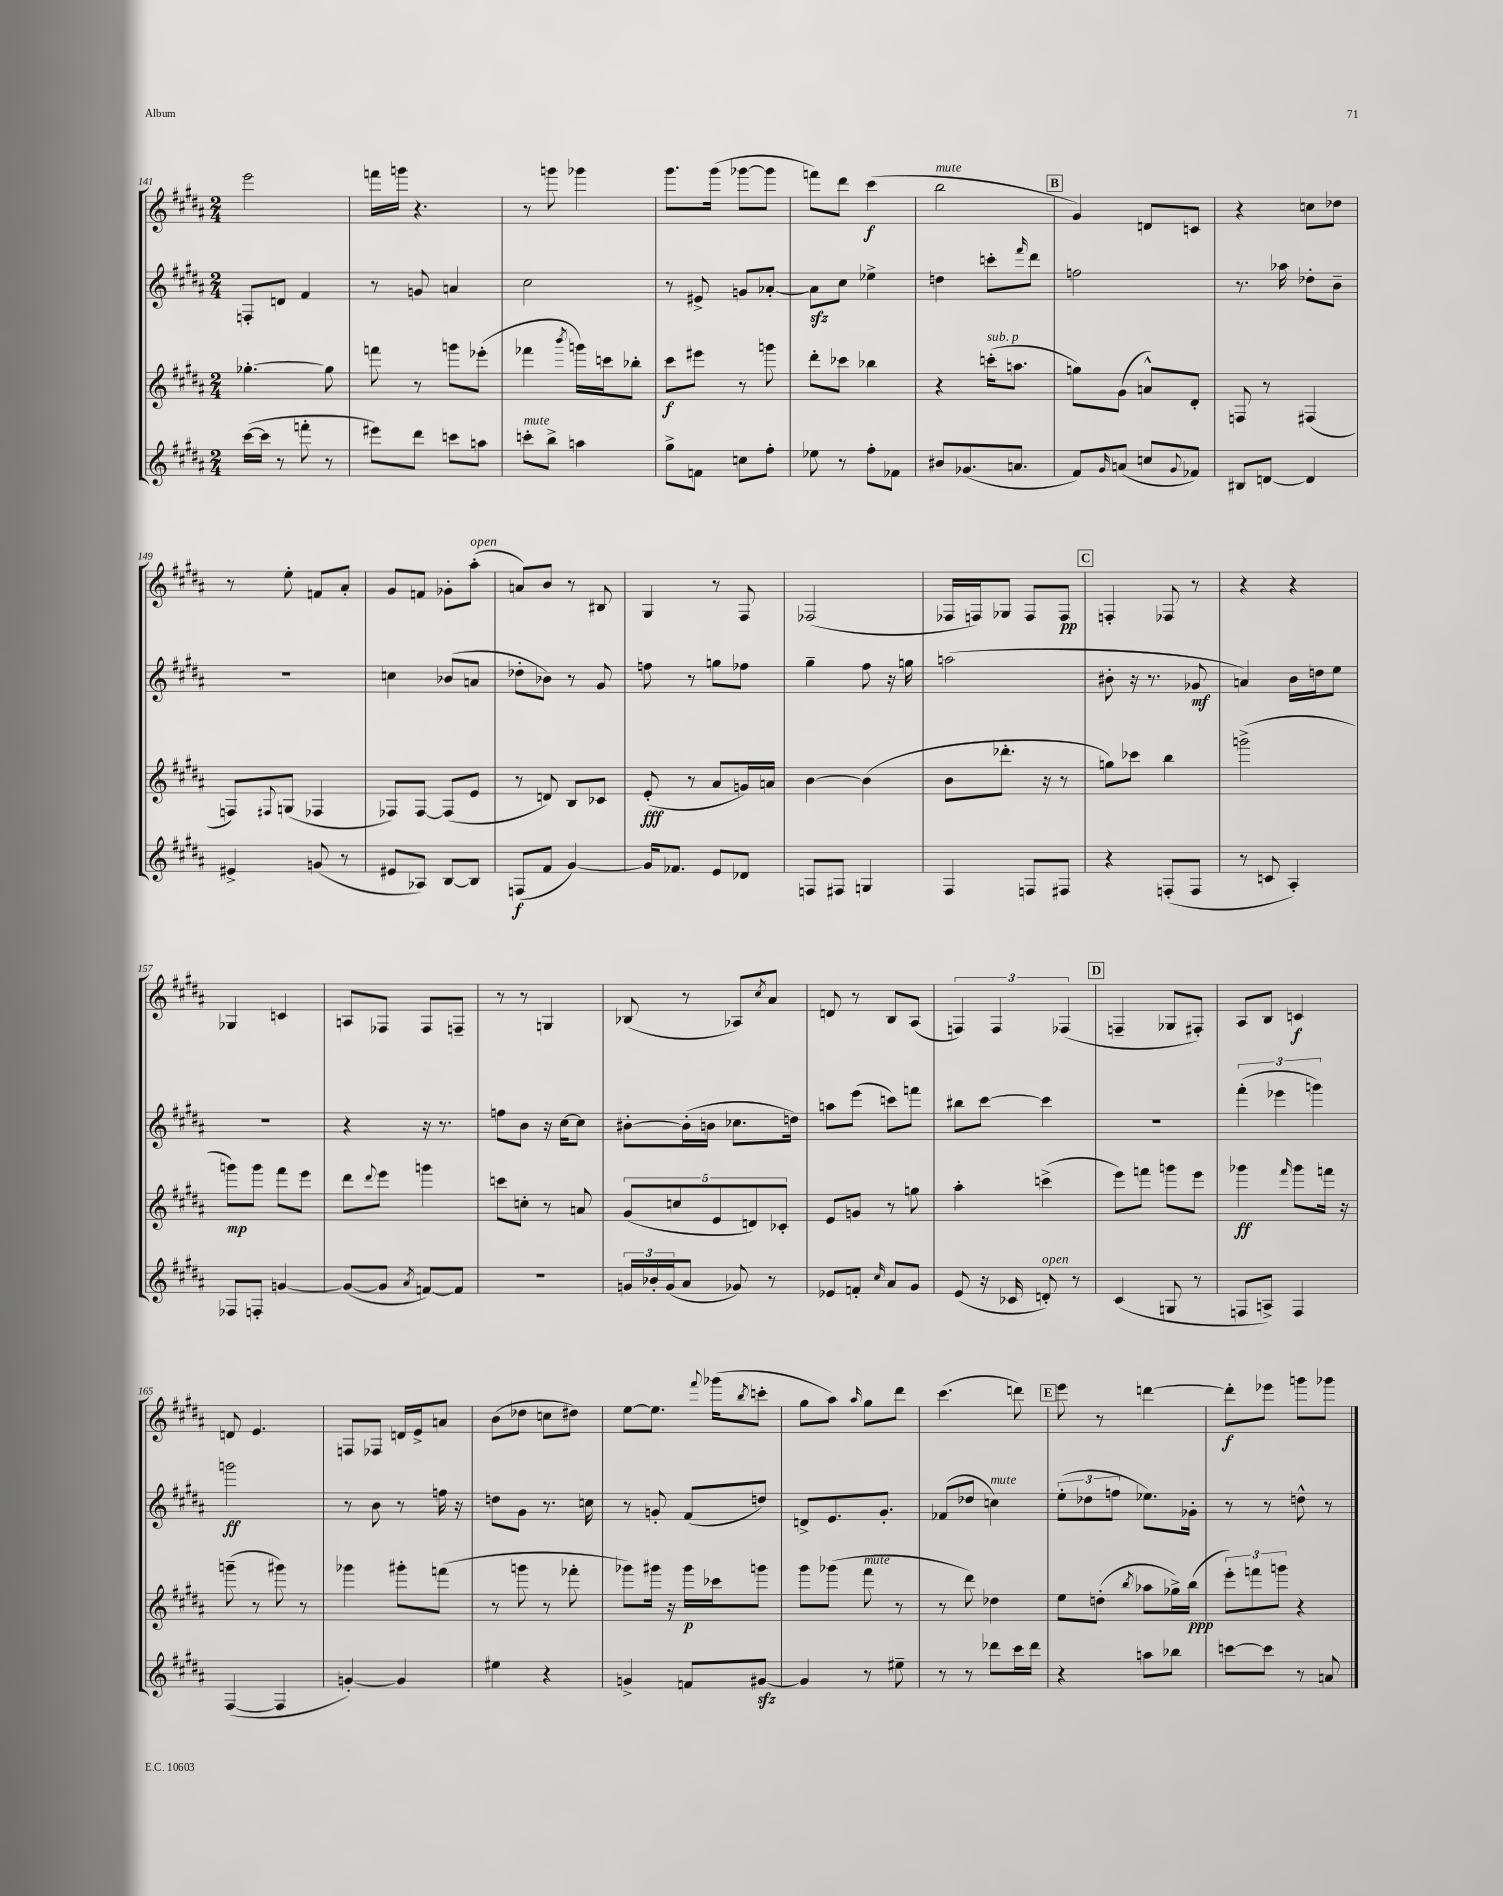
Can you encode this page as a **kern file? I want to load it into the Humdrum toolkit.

**kern	**kern	**kern	**kern
*staff4	*staff3	*staff2	*staff1
*clefG2	*clefG2	*clefG2	*clefG2
*k[f#c#g#d#a#]	*k[f#c#g#d#a#]	*k[f#c#g#d#a#]	*k[f#c#g#d#a#]
*M2/4	*M2/4	*M2/4	*M2/4
([16ccc#\LL	[4.gg-'\	8F'/L	2eee\
16ccc#\]JJ	.	.	.
8r	.	8d/J	.
8fff'\	.	4f#/	.
8r	8gg-\]	.	.
=	=	=	=
8eee#\L)	8fff\	8r	16fff\LL
.	.	.	16ggg\JJ
8ddd#\J	8r	8g/	4.r
8ccc\L	8ggg\L	4a/	.
8aa\J	(8eee-'\J	.	.
=	=	=	=
8ccc'\L	4fff-\	2cc#\	8r
8bb^\J	.	.	8ggg\
.	8qbbb/	.	.
4aa\	16ggg\LL)	.	4ggg-\
.	16ccc\J	.	.
.	8bb-'\J	.	.
=	=	=	=
8gg#^\L	8ccc#\L	8r	8.ggg#\L
8f\J	8eee#\J	8e#^/	.
.	.	.	(16ggg#\Jk
8cc\L	8r	8g/L	[8ggg-\L
8ff#'\J	8ggg\	[8a-'/J	8ggg-\]J
=	=	=	=
8ee-\	8ddd#'\L	8a-\]L	8fff\L)
8r	8ccc-\J	8cc#\J	8ddd#\J
8ff#'\L	4bb-\	4ee-^\	(4ccc#\
8f-\J	.	.	.
=	=	=	=
8b#/L	4r	4dd\	2bb\
(8.g-/	.	.	.
.	(16ccc'\LK	8ccc'\L	.
8.a/J	8.aa\J	.	.
.	.	16qqfff#/	.
.	.	8ddd#\J	.
=	=	=	=
8f#/L)	8gg\L)	2ff\	4g#/)
16qqg#/	.	.	.
(8a/J	(8g#\J	.	.
8cc/L	8a^^/L)	.	8d/L
8qqg#/	.	.	.
8f-/J)	8d#'/J	.	8c/J
=	=	=	=
8B#/L	8F/	8.r	4r
[8d/J	8r	.	.
.	.	16aa-\	.
4d/]	(4F#/	8dd-'\L	8cc\L
.	.	8b~\J	8dd-\J
=	=	=	=
4e#^/	8F/L)	2r	8r
.	8qqF#/	.	.
.	(8G/J	.	8ee'\
(8g/	4F-/	.	8f/L
8r	.	.	8a#'/J
=	=	=	=
8e#/L	8F-/L)	4cc\	8g#/L
8A-/J)	[8F-/J	.	8f/J
[8B/L	(8F-/]L	(8b-/L	8g-'\L
8B/]J	8e/J	8a/J	(8aa#'\J
=	=	=	=
(8F/L	8r	8dd-'\L	8a/L)
8f#/J	8d/)	8b-\J)	8b/J
[4g#/)	8B/L	8r	8r
.	8c-/J	8g#/	8B#/
=	=	=	=
16g#/]LK	(8e'/	8ff\	4G#/
8.f-/J	.	.	.
.	8r	8r	.
8e/L	8a#/L	8gg\L	8r
8d-/J	16g/L)	8ff-\J	8F#/
.	16a/JJ	.	.
=	=	=	=
8F/L	[4b\	4gg#~\	(2F-/
8F#/J	.	.	.
4G/	(4b\]	8ff#\	.
.	.	16r	.
.	.	16gg\	.
=	=	=	=
4F#/	8b\L	(2aa\	16F-/LL
.	.	.	16F/J)
.	8.ddd-'\J	.	8G-/J
8F/L	.	.	8F/L
.	16r	.	.
8F#/J	8r	.	8F/J
=	=	=	=
4r	8gg\L)	8b#'\	4F'/
.	8ccc-\J	16r	.
.	.	8.r	.
(8F'/L	4bb\	.	8F-/
8F/J	.	8g-/	8r
=	=	=	=
8r	(2ggg^\	4a/)	4r
8c/	.	.	.
4A#'/)	.	16b\LL	4r
.	.	16dd\J	.
.	.	8ee\J	.
=	=	=	=
8F-/L	8ggg\L)	2r	4G-/
8F'/J	8ggg\J	.	.
[4g/	8fff#\L	.	4c/
.	8eee\J	.	.
=	=	=	=
(8g/_L	8ddd#\L	4r	8A/L
.	8qqddd#/	.	.
8g/]J	8eee\J	.	8F-/J
8qa#/	.	.	.
[8f/L)	4ggg\	16r	8F-/L
.	.	8.r	.
8f/]J	.	.	8F~/J
=	=	=	=
2r	8ccc\L	8ff\L	8r
.	8cc'\J	8b\J	8r
.	8r	16r	4G/
.	.	[16cc#\LK	.
.	8a/	8cc#\]J	.
=	=	=	=
24g/LL	(10g#/L	[8b#'\L	(8B-/
24b-'/	.	.	.
(24g/J	.	.	.
.	10cc/	.	.
8a#/J	.	(16b#'\]L	8r
.	.	16b\JJ	.
.	10e/	.	.
8g-/)	.	8.cc-\L	8A-/L)
.	10d/)	.	.
.	.	.	8qcc#/
8r	.	.	8a#/J
.	10c-'/J	.	.
.	.	16dd\Jk)	.
=	=	=	=
8e-/L	8e/L	8aa\L	8d/
8f'/J	8g/J	(8eee\J	8r
16qqcc#/	.	.	.
8a#/L	8r	8ccc\L)	8B/L
8g#/J	8gg\	8fff\J	(8A#/J
=	=	=	=
(8e/	4aa#'\	8bb#\L	6F/)
16r	.	[8ccc#\J	.
.	.	.	6F/
16c-/	.	.	.
8d'/)	(4ccc^\	4ccc#\]	.
.	.	.	(6F-/
8r	.	.	.
=	=	=	=
(4c#/	8eee\L)	2r	4F~/
.	8fff\J	.	.
8G/	8ggg\L	.	8G-/L
8r	8eee\J	.	8F#'/J)
=	=	=	=
8F/L	4ggg-\	(6fff#'\	8A#/L
8A^/J)	.	.	8B/J
.	.	6eee-\	.
.	16qqfff#/	.	.
4F/	8ggg-\L	.	4c/
.	.	6ggg\)	.
.	16fff\Jk	.	.
.	16r	.	.
=	=	=	=
([4F#/	(8ggg~\	2ggg\	8d/
.	8r	.	4.e/
4F#/]	8ggg#\)	.	.
.	8r	.	.
=	=	=	=
[4g'/)	4ggg-\	8r	8F/L
.	.	8b\	8F-/J
4g/]	8ggg#'\L	8r	16d/LL
.	.	.	16e^/J
.	(8fff\J	16ff\	8a/J
.	.	16r	.
=	=	=	=
4ee#\	8r	8dd\L	(8b\L
.	8ggg\	8g#\J	8dd-\J
4r	8r	8.r	8cc\L
.	8fff-'\	.	8dd#\J)
.	.	16cc\	.
=	=	=	=
4g^/	8ggg-\L)	8r	[8ee\L
.	16ggg#\Jk	8g'/	8.ee\]J
.	16r	.	.
8f/L	16ggg#\LL	(8f#/L	.
.	.	.	8qqfff#/
.	16ccc-\J	.	(16ggg-\LK
.	.	.	8qbb/
[8g#/J	8ggg\J	8dd/J)	8ccc'\J
=	=	=	=
4g#/]	8ggg#\L	8d^/L	8gg#\L
.	(8ggg-\J	8.e/	8aa#\J)
.	.	.	16qqaa#/
8r	8fff#\	.	8gg#\L
.	.	8.g#'/J	.
8ee#~\	8r	.	8ddd#\J
=	=	=	=
8r	8r	(8f-/L	(4.ccc#\
8r	8ddd#\)	8dd-/J	.
8ddd-\L	4dd-\	4cc\)	.
16ccc#\L	.	.	8ddd\)
16ddd-\JJ	.	.	.
=	=	=	=
4r	8ee\L	(12ee'\L	8eee\
.	.	12dd-\	.
.	(8dd'\J	.	8r
.	.	12ff\J	.
.	8qbb/	.	.
8aa\L	8aa-\L	8.ee-\L)	[4ddd\
8bb-\J	16gg-^\L)	.	.
.	(16bb\JJ	16g-'\Jk	.
=	=	=	=
[8ccc\L	12eee'\L)	8r	8ddd'\]L
.	12fff\	.	.
8ccc\]J	.	8r	8eee-\J
.	12ggg\J	.	.
8r	4r	8dd^^\	8ggg\L
8a/	.	8r	8ggg-\J
==	==	==	==
*-	*-	*-	*-
